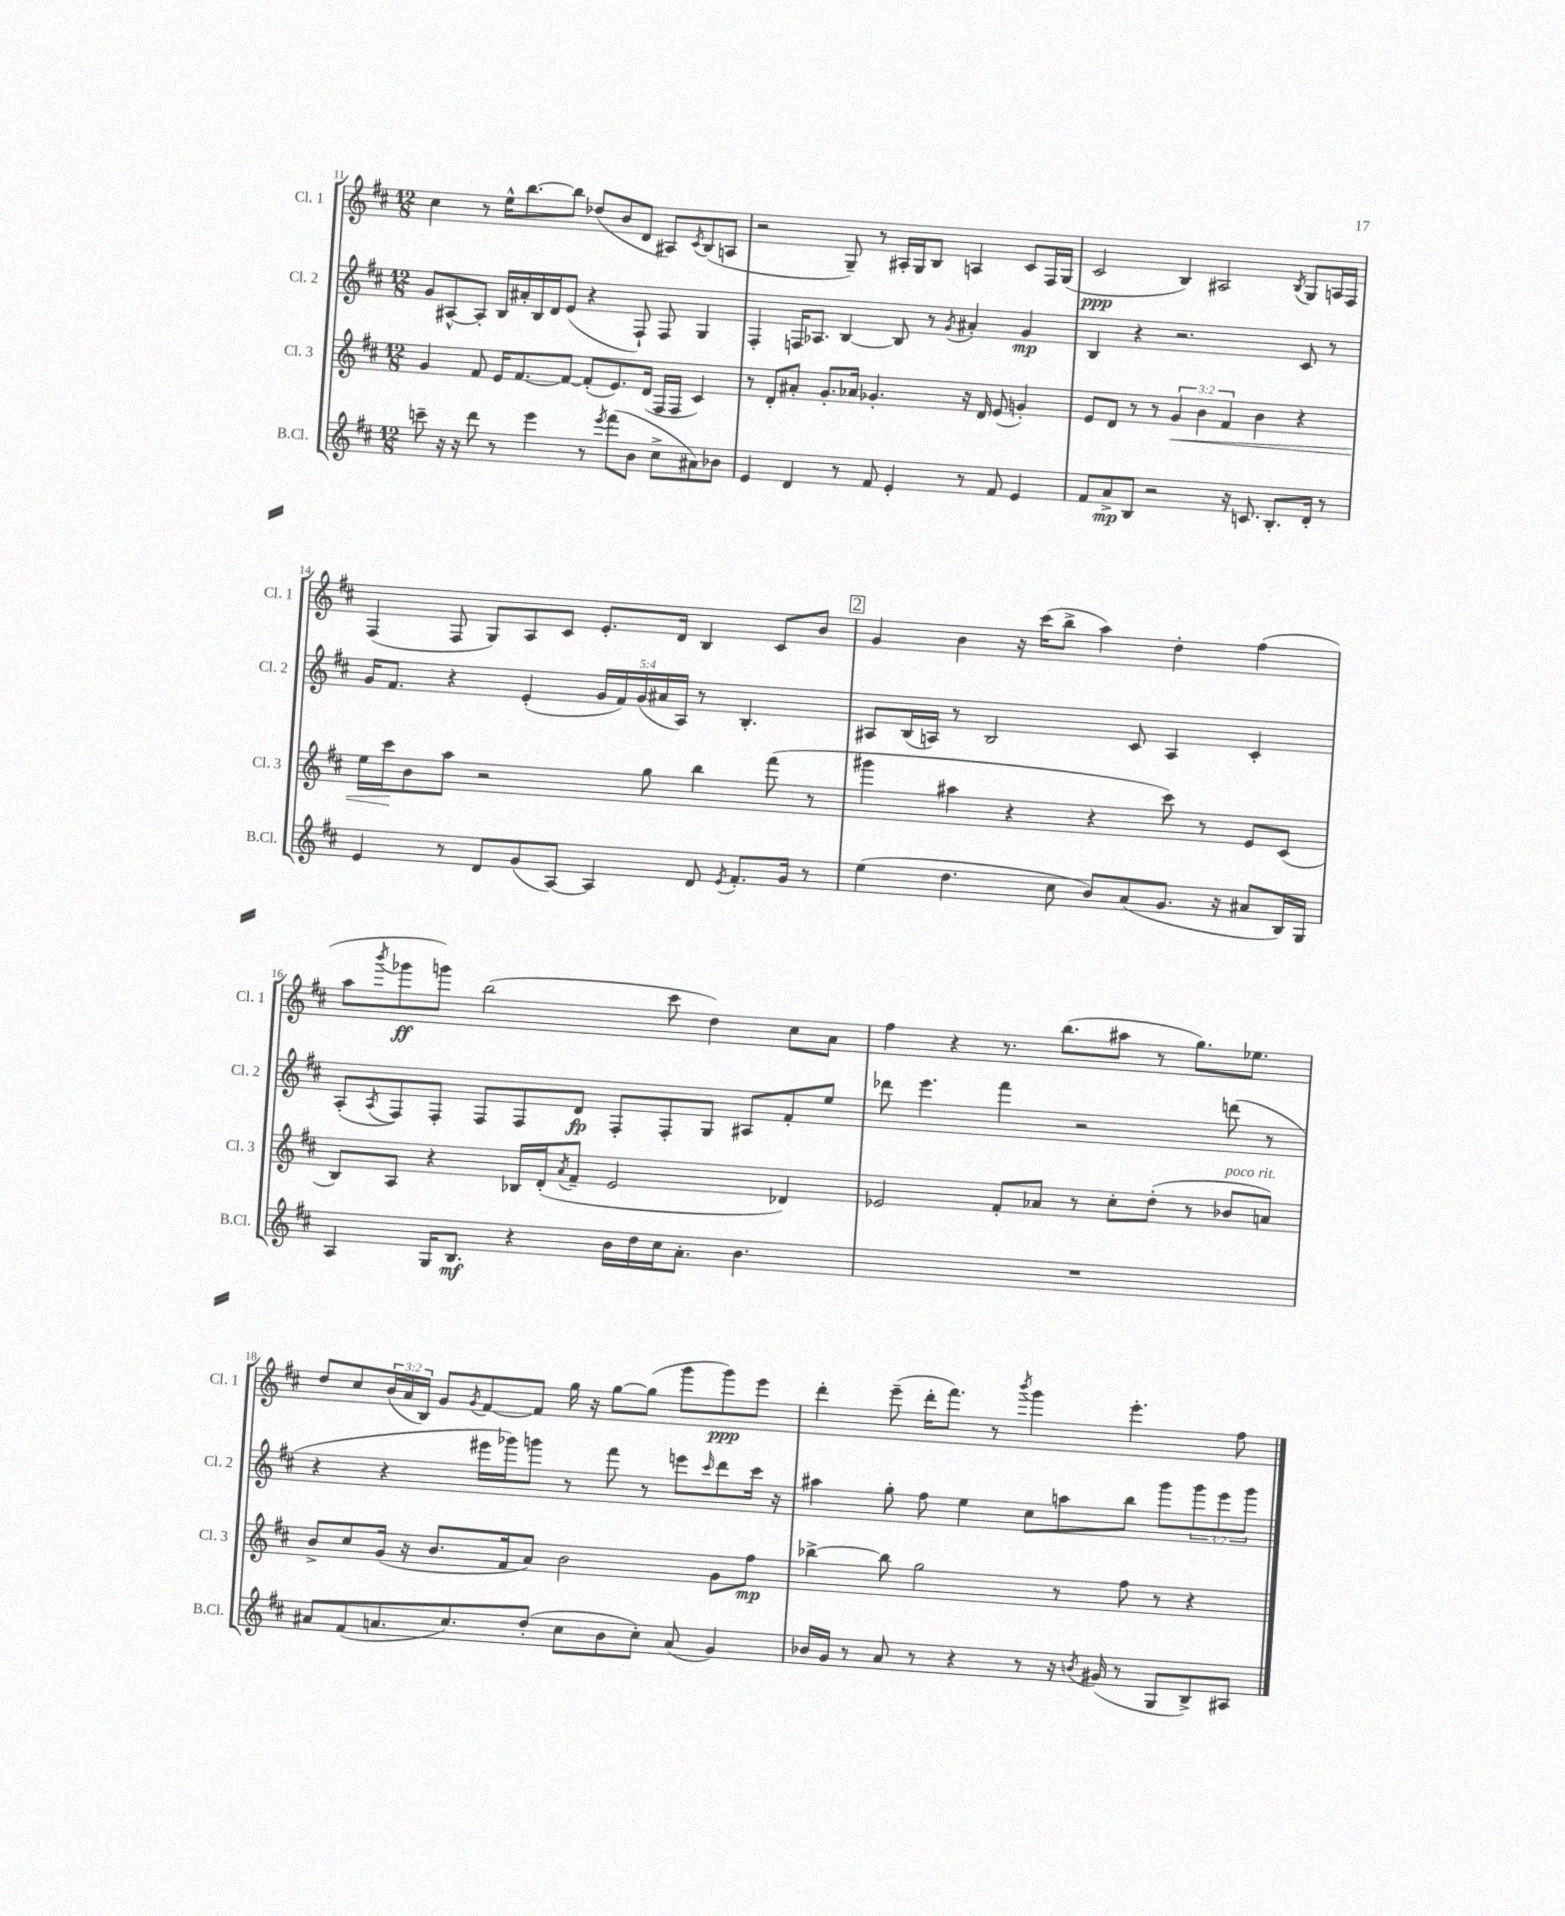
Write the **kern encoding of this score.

**kern	**kern	**kern	**kern
*staff4	*staff3	*staff2	*staff1
*clefG2	*clefG2	*clefG2	*clefG2
*k[f#c#]	*k[f#c#]	*k[f#c#]	*k[f#c#]
*M12/8	*M12/8	*M12/8	*M12/8
8ccc~	4g	8g	4cc#
16r	.	[8A#^^	.
16r	.	.	.
8ddd	8f#	8A#']	8r
8r	16e	16B	16ee^^
.	[8.f#	16a#'	[8.bb
4eee	.	16B	.
.	.	16d	.
.	8f#_	(8e	8bb]
8r	(8f#']	4r	(8dd-
8qeee	.	.	.
(8fff#	8.e)	.	8b
8b	.	8F#`)	8d
.	(16d	.	.
8cc#^	16F#	8F#	8A#)
.	16F#	.	.
.	.	.	8qc#
8a#)	4c#)	4G	(8B
8b-	.	.	8A
=	=	=	=
4e	8r	4F#'	2r
.	8d'	.	.
4d	8a#'	16F	.
.	.	8.A-	.
.	8.g'	.	.
8r	.	[4B	8G~)
.	16a-	.	.
8f#	4.g-'	.	8r
4e'	.	8B]	16A#'
.	.	.	16G
.	.	8r	8B
.	.	8qg	.
8r	16r	4a#'	4A
.	16d	.	.
8f#	(8e	.	.
4e	4g')	4g	8c#
.	.	.	16F#
.	.	.	(16G
=	=	=	=
8f#	8e	4B	2c#
8a^	8d	.	.
8B	8r	4r	.
2r	8r	.	.
.	6g	2.r	4B)
.	6b	.	.
.	.	.	2A#
.	6f#	.	.
16r	.	.	.
8.c	.	.	.
.	4b	.	.
8.B'	.	.	.
.	.	.	8qB
.	4r	8c#	8G
16d'	.	.	.
8r	.	8r	16A
.	.	.	16F#
=	=	=	=
4e	16ee	16g	(4F#
.	16ccc#	8.f#	.
.	8b	.	.
8r	8aa	4r	8F#
8d	2r	.	8G)
(8g	.	(4e'	8A
[8A)	.	.	8c#
4A]	.	20g	8.e'
.	.	20f#)	.
.	.	(20g	.
.	8gg	.	.
.	.	20a#	.
.	.	.	16d
.	.	20A)	.
8d	4bb	8r	4B
8qe	.	.	.
8.f#'	.	4.B'	.
.	(8fff#	.	8c#
16g	.	.	.
8r	8r	.	8b
=	=	=	=
(4ee	4ggg#	8A#	4g
.	.	(16B	.
.	.	16A)	.
4.dd	4aa#	8r	4b
.	.	2B	.
.	4r	.	16r
.	.	.	(16ccc#
8cc#	.	.	8bb^
8b)	4r	.	4aa)
(8a	.	8c#	.
8.g	8ccc#)	4A	4dd'
.	8r	.	.
16r	.	.	.
8a#	8e	4c#'	(4ff#
16B)	(8c#	.	.
16G	.	.	.
=	=	=	=
4A	8B)	(8A'	8aa
.	.	8qA	8qbbb
.	8A	8F#)	8ggg-
16G	4r	8F#'	8ggg)
8.B	.	.	.
.	.	8F#	(2bb
4r	16B-	8F#	.
.	(16d'	.	.
.	8qa	.	.
.	8f#~	8d	.
16b	2e	8F#'	.
16dd	.	.	.
16cc#	.	8F#'	8ccc#
8.a'	.	.	.
.	.	8G	4dd)
4.b	.	8A#	.
.	4d-)	8f#'	8cc#
.	.	8ee	8a
=	=	=	=
1.r	2e-	8ddd-	4ff#
.	.	4.eee	.
.	.	.	4r
.	8f#'	4fff#	8.r
.	8a-	.	.
.	.	.	(8.bb
.	8r	2r	.
.	8cc#'	.	8aa#
.	(8dd'	.	8r
.	8r	.	8.gg)
.	8b-	(8ddd	.
.	.	.	8.ee-
.	8a)	8r	.
=	=	=	=
8a#	8b^	4r	8dd
(8f#	8cc#	.	8cc#
8.a	(16g	4r	(24b
.	.	.	24a
.	16r	.	.
.	.	.	24B)
.	8.b	.	8g
8.cc#)	.	.	.
.	.	.	8qg
.	.	16eee#	[8f#
.	16f#	16ggg-)	.
(8dd'	8a)	8ggg	8f#]
8cc#	2b	8r	16gg
.	.	.	16r
8b	.	8fff#	[8gg
8cc#')	.	8r	(8gg]
(8a	.	8eee	8ggg
.	.	16qqccc#	.
4g)	8g	8ddd	8ggg)
.	8ff#	16ccc#	8eee
.	.	16r	.
=	=	=	=
16b-	[4bb-^	4aa#	4ddd'
16g	.	.	.
8r	.	.	.
8a	8bb-]	8gg'	(8eee~
8r	2gg	8ff#	16ddd'
.	.	.	8.fff#)
4r	.	4ee	.
.	.	.	8r
.	.	.	8qbbb
8r	.	8cc#	4ggg
16r	8r	8aa	.
8qb	.	.	.
(16g#	.	.	.
8r	8ff#	8bb	4.eee'
8G	8r	8ggg	.
8B^)	4r	12ggg	.
.	.	12eee	.
8A#	.	.	8ff#
.	.	12ggg	.
==	==	==	==
*-	*-	*-	*-
